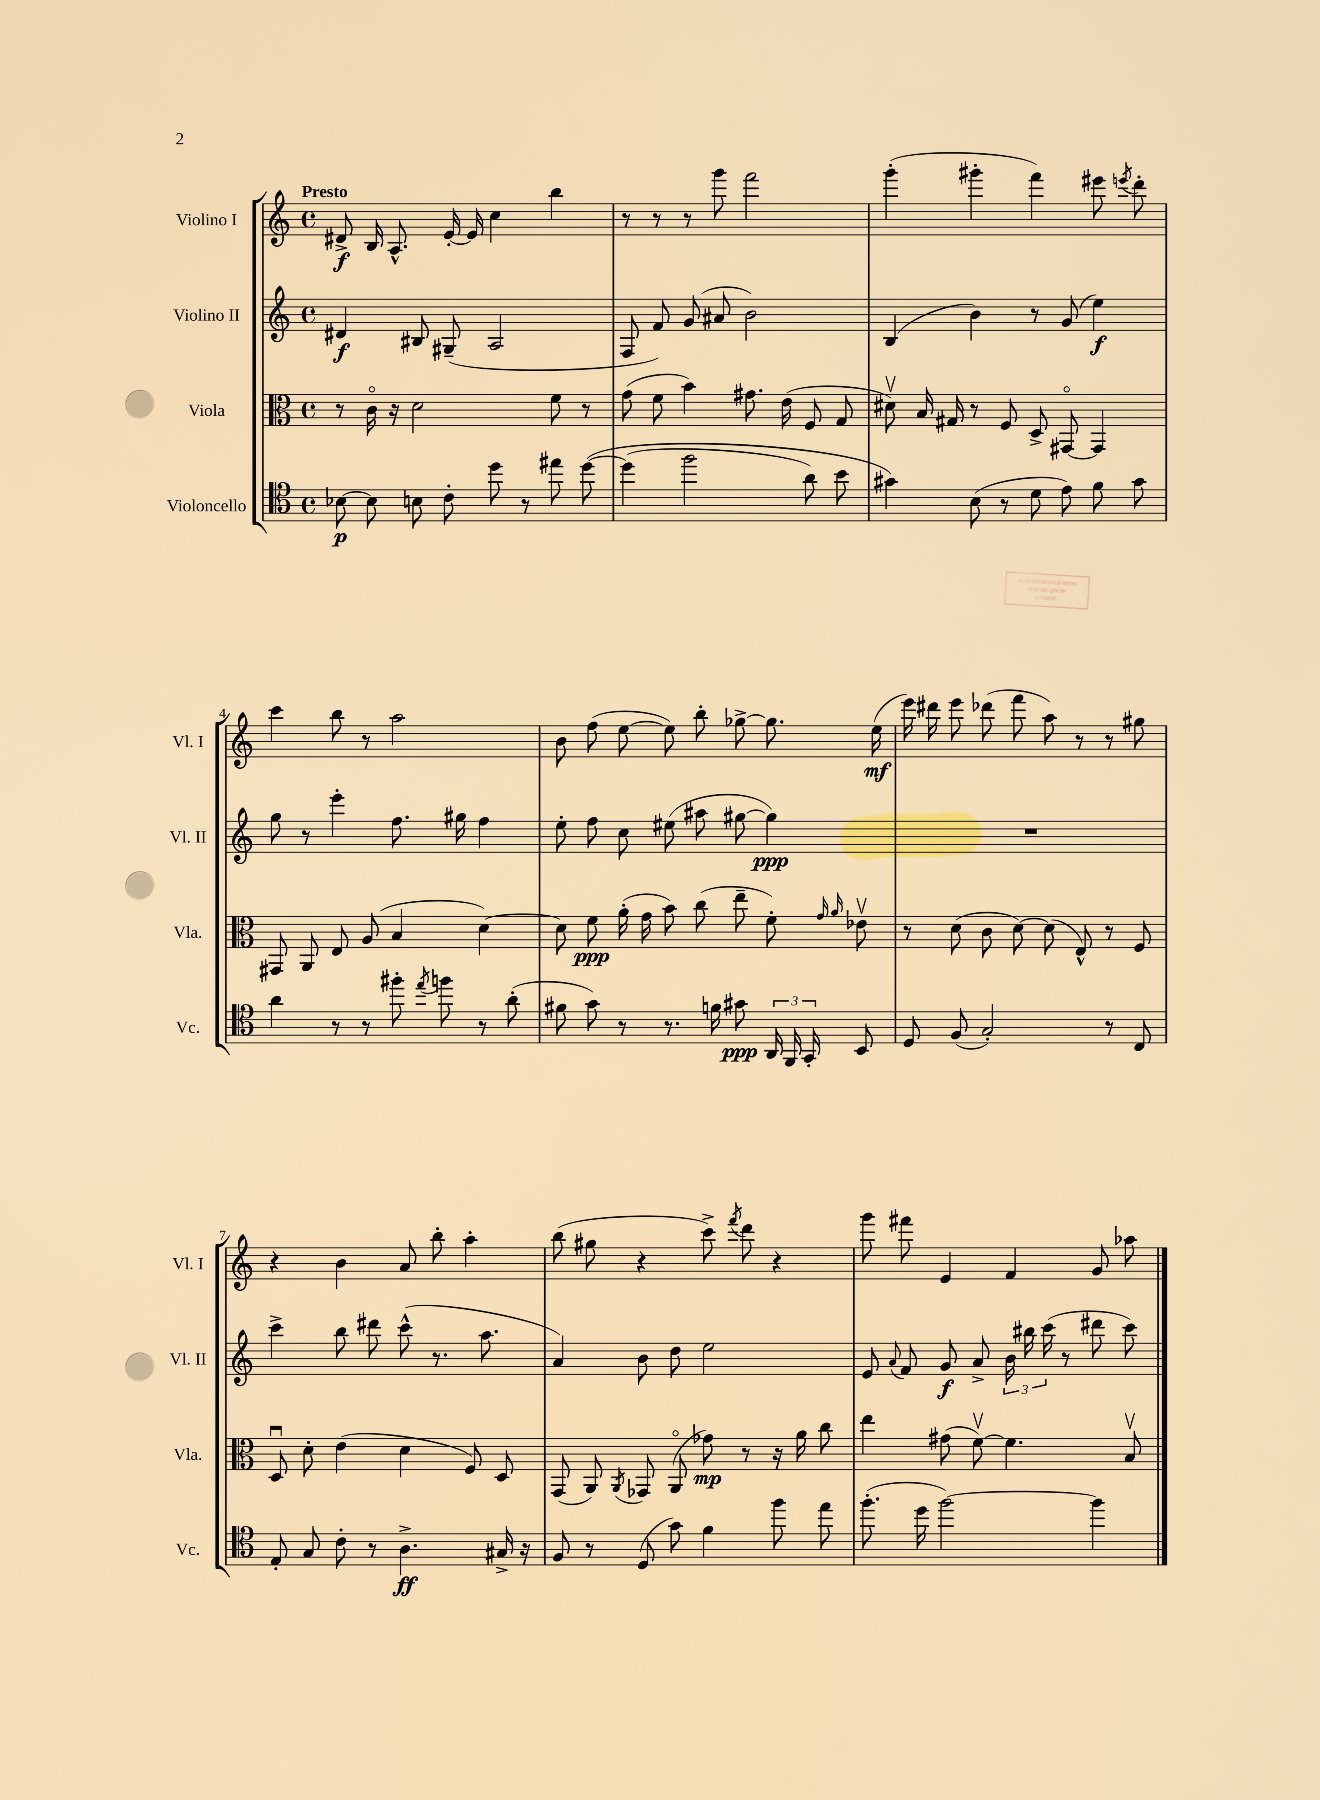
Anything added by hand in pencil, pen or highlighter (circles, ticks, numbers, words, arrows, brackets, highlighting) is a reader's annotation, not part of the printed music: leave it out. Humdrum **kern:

**kern	**kern	**kern	**kern
*staff4	*staff3	*staff2	*staff1
*clefC4	*clefC3	*clefG2	*clefG2
*k[]	*k[]	*k[]	*k[]
*M4/4	*M4/4	*M4/4	*M4/4
*met(c)	*met(c)	*met(c)	*met(c)
[8B-	8r	4d#	8d#^
8B-]	16co	.	16B
.	16r	.	8.A^^
8B	2d	8B#	.
8c'	.	(8G#~	[16e'
.	.	.	16e]
8dd	.	2A	4cc
8r	.	.	.
8ee#	8f	.	4bb
&([8dd	8r	.	.
=	=	=	=
(4dd]	(8g	8F	8r
.	8f	8f)	8r
2ff	4b)	(8g	8r
.	.	8a#	8ggg
.	8.g#	2b)	2fff
.	(16e	.	.
8a)	8F	.	.
8b	8G	.	.
=	=	=	=
4g#&)	8d#v)	(4B	(4ggg'
.	16B	.	.
.	16G#	.	.
(8B	8r	4b)	4ggg#'
8r	8F	.	.
8d	8D^	8r	4fff)
8e)	[8GG#o	(8g	.
8f	4GG#]	4ee)	8eee#
.	.	.	8qeee
8g#	.	.	8ddd'
=	=	=	=
4a	8GG#	8gg	4ccc
.	8AA	8r	.
8r	8E	4eee'	8bb
8r	(8A	.	8r
8ff#'	4B	8.ff	2aa
8qee	.	.	.
8ff	.	.	.
.	.	16gg#	.
8r	[4d)	4ff	.
(8a'	.	.	.
=	=	=	=
8f#	8d]	8ee'	8b
8g)	8f	8ff	(8ff
8r	(16a'	8cc	[8ee
.	16g	.	.
8.r	8b)	(8ee#	8ee])
.	(8cc	8aa#	8bb'
16f	.	.	.
8g#	8ee~	[8gg#	[8gg-^
24AA	8f')	4gg#])	8.gg-]
24FF	.	.	.
24GG'	.	.	.
.	16qqg	.	.
.	16qqa	.	.
8BB	8e-v	.	.
.	.	.	(16ee
=	=	=	=
8D	8r	1r	16eee)
.	.	.	16ddd#
(8F	(8d	.	8eee
2G')	8c	.	(8ddd-
.	[8d)	.	8fff
.	(8d]	.	8aa)
.	8E^^)	.	8r
8r	8r	.	8r
8C	8F	.	8gg#
=	=	=	=
8E'	8Du	4ccc^	4r
8G	8d'	.	.
8c'	(4e	8bb	4b
8r	.	8ddd#	.
4.A^	4d	(8ccc^^	8a
.	.	8.r	8bb'
.	8F)	.	4aa'
.	.	8.aa	.
16G#^	8D	.	.
16r	.	.	.
=	=	=	=
8F	(8GG	4a)	(8bb
8r	8AA)	.	8gg#
.	8qAA	.	.
(8D	8GG-	8b	4r
8g)	(8AAo	8dd	.
4f	8g-)	2ee	8ccc^)
.	.	.	8qfff
.	8r	.	8ddd
8ff	16r	.	4r
.	16a	.	.
8ee	8cc	.	.
=	=	=	=
(8.ff'	4ee	8e	8ggg
.	.	8qqa	.
.	.	8f	8fff#
16dd	.	.	.
[2ff)	(8g#	8g	4e
.	[8fv)	8a^	.
.	4.f]	24b	4f
.	.	24bb#	.
.	.	(24ccc	.
.	.	8r	.
4ff]	.	8ddd#	8g
.	8Bv	8ccc)	8aa-
==	==	==	==
*-	*-	*-	*-
